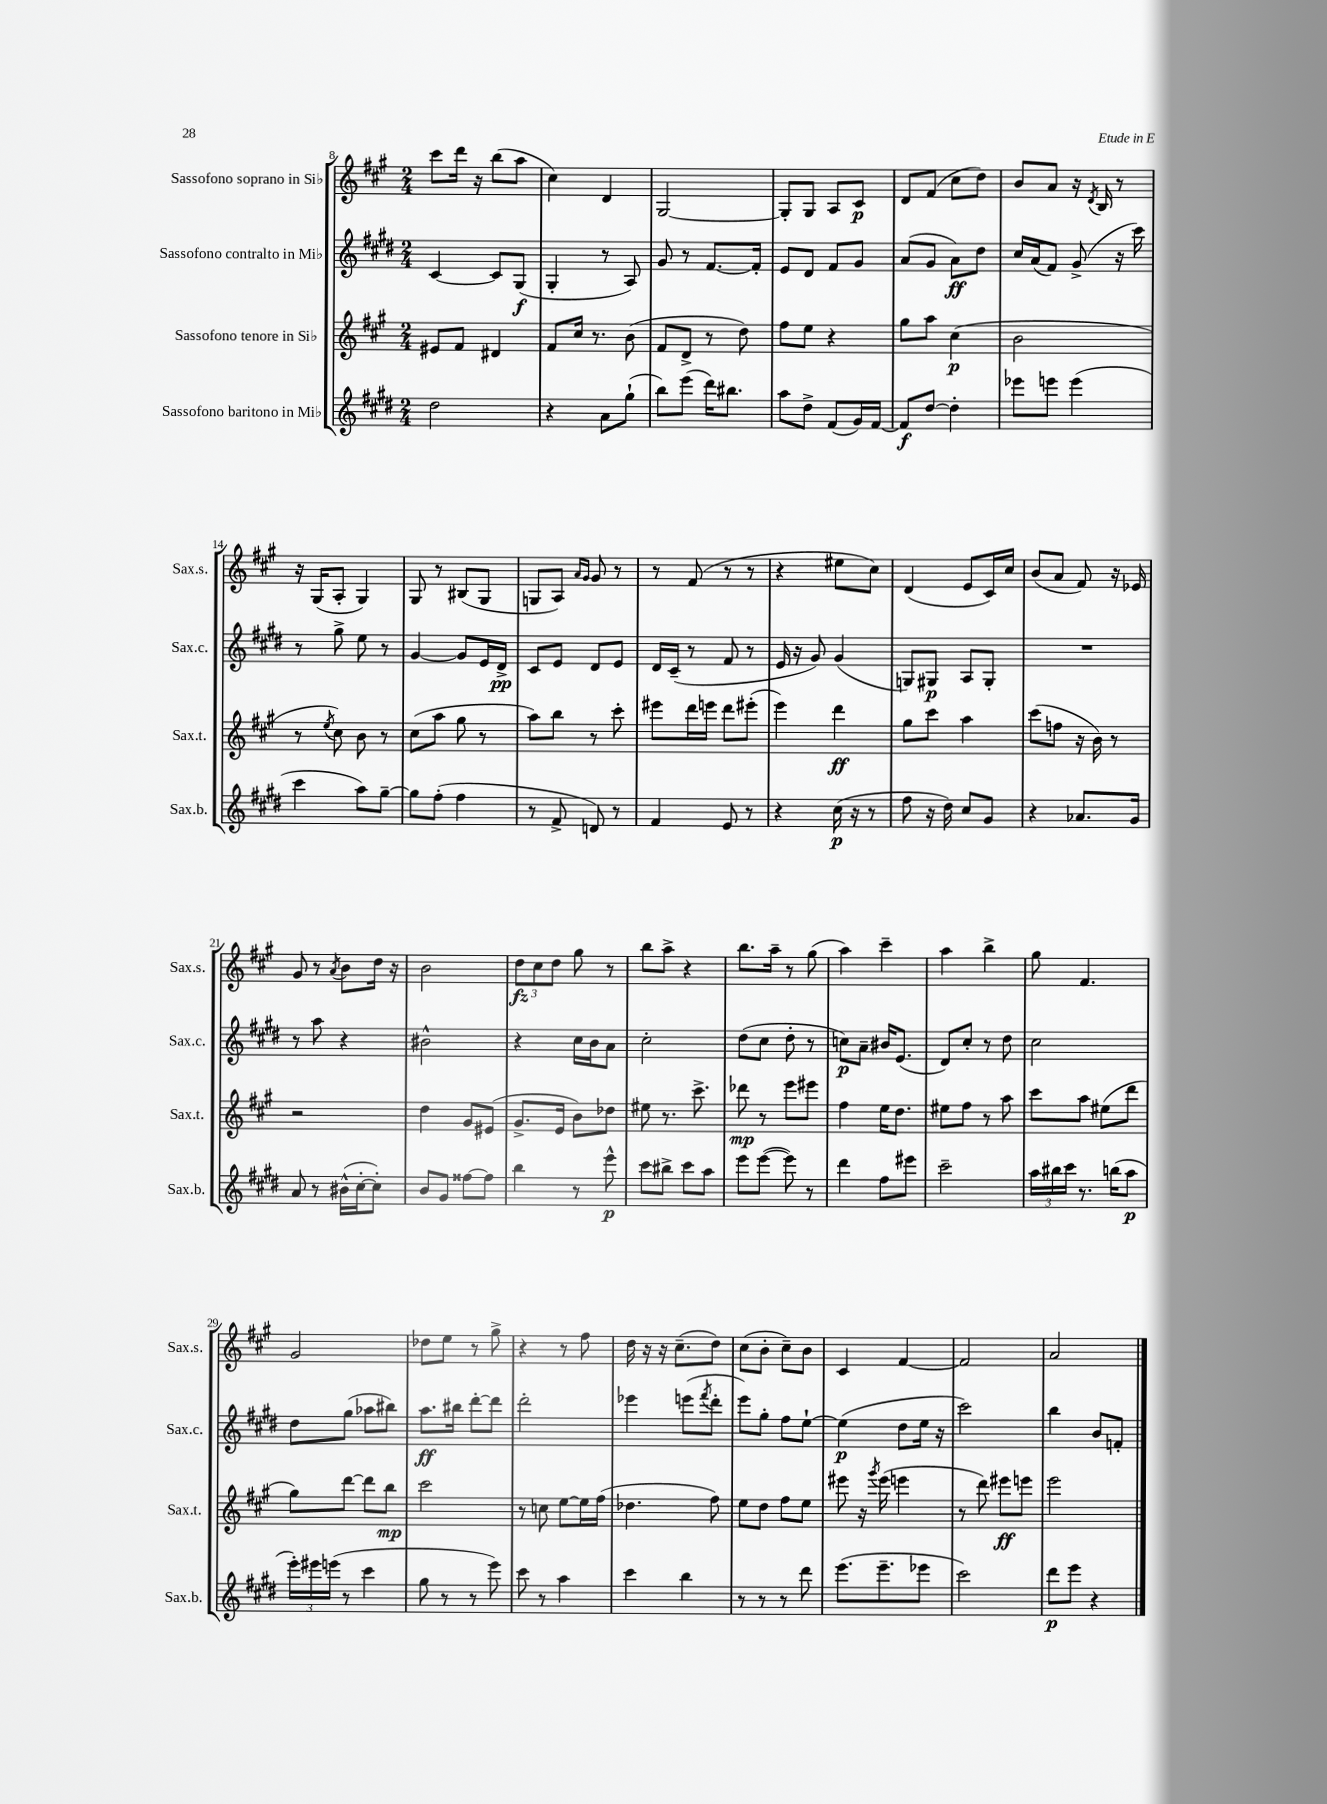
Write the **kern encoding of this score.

**kern	**kern	**kern	**kern
*staff4	*staff3	*staff2	*staff1
*clefG2	*clefG2	*clefG2	*clefG2
*k[f#c#g#d#]	*k[f#c#g#]	*k[f#c#g#d#]	*k[f#c#g#]
*M2/4	*M2/4	*M2/4	*M2/4
2dd#\	8e#/L	[4c#/	8ccc#\L
.	8f#/J	.	16ddd\Jk
.	.	.	16r
.	4d#/	8c#/]L	(8bb\L
.	.	(8G#/J	8aa\J
=	=	=	=
4r	8f#/L	4G#'/	4cc#\)
.	16cc#/Jk	.	.
.	8.r	.	.
8a\L	.	8r	4d/
(8gg#`\J	(8b\	8A/)	.
=	=	=	=
8bb\L)	8f#/L	8g#/	[2G#/
(8eee\J	8d^/J	8r	.
16ddd#\LK)	8r	[8.f#/L	.
8.bb#\J	.	.	.
.	8dd\)	.	.
.	.	16f#'/]Jk	.
=	=	=	=
8aa\L	8ff#\L	8e/L	8G#'/]L
8dd#^\J	8ee\J	8d#/J	8G#/J
(8f#/L	4r	8f#/L	8A/L
16g#/L)	.	8g#/J	8c#/J
[16f#/JJ	.	.	.
=	=	=	=
8f#/]L	8gg#\L	(8a/L	8d/L
[8dd#/J	8aa\J	8g#/J	(8f#/J
4dd#'\]	(4cc#\	8a\L)	8cc#\L
.	.	8dd#\J	8dd\J)
=	=	=	=
8eee-\L	2b\	16cc#/LL	8b/L
.	.	(16a/J	.
8eee\J	.	8f#/J)	8a/J
(4eee\	.	(8g#^/	16r
.	.	.	8qd/
.	.	.	16B/
.	.	16r	8r
.	.	16ccc#\)	.
=	=	=	=
4ccc#\	8r	8r	16r
.	.	.	(16G#/LK
.	8qee/	.	.
.	8cc#\)	8gg#^\	8A'/J
8aa\L)	8b\	8ee\	4G#/)
[8gg#~\J	8r	8r	.
=	=	=	=
8gg#\]L	(8cc#\L	[4g#/	8G#/
(8ff#'\J	8aa\J	.	8r
4ff#\	8gg#\	8g#/]L	(8B#/L
.	8r	16e/L	8G#/J
.	.	16d#^/JJ	.
=	=	=	=
8r	8aa\L)	8c#/L	8G/L
8f#^/	8bb\J	8e/J	8A/J)
.	.	.	16qqa/LL
.	.	.	16qqg#/JJ
8d/)	8r	8d#/L	8g#/
8r	8ccc#'\	8e/J	8r
=	=	=	=
4f#/	8eee#\L	16d#/LL	8r
.	.	(16c#~/JJ	.
.	16ddd\L	8r	(8f#/
.	16eee\JJ	.	.
8e/	8ddd\L	8f#/	8r
8r	(8eee#'\J	8r	8r
=	=	=	=
4r	4eee\)	16e/	4r
.	.	16r	.
.	.	8g#/)	.
(16cc#\	4ddd\	(4g#/	8ee#\L
16r	.	.	.
8r	.	.	8cc#\J)
=	=	=	=
8ff#\	8gg#\L	8G/L)	(4d/
16r	8ccc#\J	8G#/J	.
16dd#\)	.	.	.
8cc#/L	4aa\	8A/L	8e/L
8g#/J	.	8G#'/J	16c#/L)
.	.	.	16cc#/JJ
=	=	=	=
4r	(8ccc#\L	2r	(8b/L
.	8ff\J	.	8a/J
8.a-/L	16r	.	8f#/)
.	16b\)	.	.
.	8r	.	16r
16g#/Jk	.	.	16e-/
=	=	=	=
8a/	2r	8r	8g#/
8r	.	8aa\	8r
.	.	.	8qa/
(16b#^^\LL	.	4r	8b\L
[16cc#'\J	.	.	.
8cc#'\]J)	.	.	16dd\Jk
.	.	.	16r
=	=	=	=
8b/L	4dd\	2b#^^\	2b\
8g#/J	.	.	.
[8ff##\L	8g#/L	.	.
8ff##\]J	(8e#/J	.	.
=	=	=	=
4bb\	8.g#^/L	4r	12dd\L
.	.	.	12cc#\
.	.	.	12dd\J
.	16e/Jk	.	.
8r	8b\L)	16cc#\LL	8gg#\
.	.	16b\J	.
8eee^^\	8dd-\J	8a\J	8r
=	=	=	=
8ccc#\L	8ee#\	2cc#'\	8bb\L
8bb#^\J	8.r	.	8aa^\J
8ccc#\L	.	.	4r
.	8.ccc#^\	.	.
8aa\J	.	.	.
=	=	=	=
8eee\L	8ddd-\	(8dd#\L	8.bb\L
([8eee\J	8r	8cc#\J	.
.	.	.	16aa~\Jk
8eee\])	8eee\L	8dd#'\	8r
8r	8eee#\J	8r	(8gg#\
=	=	=	=
4ddd#\	4ff#\	8cc\L)	4aa\)
.	.	8a~\J	.
8ff#\L	16ee\LK	16b#/LK	4ccc#~\
.	8.dd\J	(8.e/J	.
8eee#\J	.	.	.
=	=	=	=
2ccc#~\	8ee#\L	8d#/L)	4aa\
.	8ff#\J	8cc#'/J	.
.	8r	8r	4bb^\
.	8aa\	8dd#\	.
=	=	=	=
24aa\LL	8ccc#\L	2cc#\	8gg#\
24bb#\	.	.	.
24ccc#\JJ	.	.	.
8.r	8aa\J	.	4.f#/
.	(8ee#\L	.	.
(16bb\LK	.	.	.
8aa\J	8ddd\J	.	.
=	=	=	=
24eee'\LL)	8gg#\L)	8dd#\L	2g#/
24eee#\	.	.	.
(24eee\JJ	.	.	.
8r	[8ddd\J	(8gg#\J	.
4ccc#\	8ddd\]L	8aa-\L	.
.	8bb\J	8bb#\J)	.
=	=	=	=
8gg#\	2ccc#\	8.aa\L	8dd-\L
8r	.	.	8ee\J
.	.	16bb#\Jk	.
8r	.	[8ddd#'\L	8r
8eee\)	.	8ddd#\]J	8gg#^\
=	=	=	=
8ccc#\	8r	2ddd#'\	4r
8r	8cc\	.	.
4aa\	[8ee\L	.	8r
.	16ee\]L	.	8ff#\
.	(16ff#\JJ	.	.
=	=	=	=
4ccc#\	4.dd-\	4eee-\	16dd\
.	.	.	16r
.	.	.	16r
.	.	.	(8.cc#~\L
4bb\	.	(8eee\L	.
.	.	8qfff#/	.
.	8ff#\)	8ddd#'\J	8dd\J)
=	=	=	=
8r	8ee\L	8eee\L)	(8cc#\L
8r	8dd\J	8gg#'\J	8b'\J
8r	8ff#\L	8ff#\L	8cc#~\L)
8ddd#\	8ee\J	[8ee`\J	8b\J
=	=	=	=
(8.eee\L	8eee#\	(4ee\]	4c#/
.	16r	.	.
.	8qggg#/	.	.
8.eee~\	(16eee#\	.	.
.	4eee\	8dd#\L	[4f#/
8eee-\J	.	16ee\Jk	.
.	.	16r	.
=	=	=	=
2ccc#\)	8r	2ccc#\)	2f#/]
.	8ddd\)	.	.
.	8eee#\L	.	.
.	8eee\J	.	.
=	=	=	=
8ddd#\L	2eee\	4bb\	2a/
8eee\J	.	.	.
4r	.	8b/L	.
.	.	8f'/J	.
==	==	==	==
*-	*-	*-	*-
